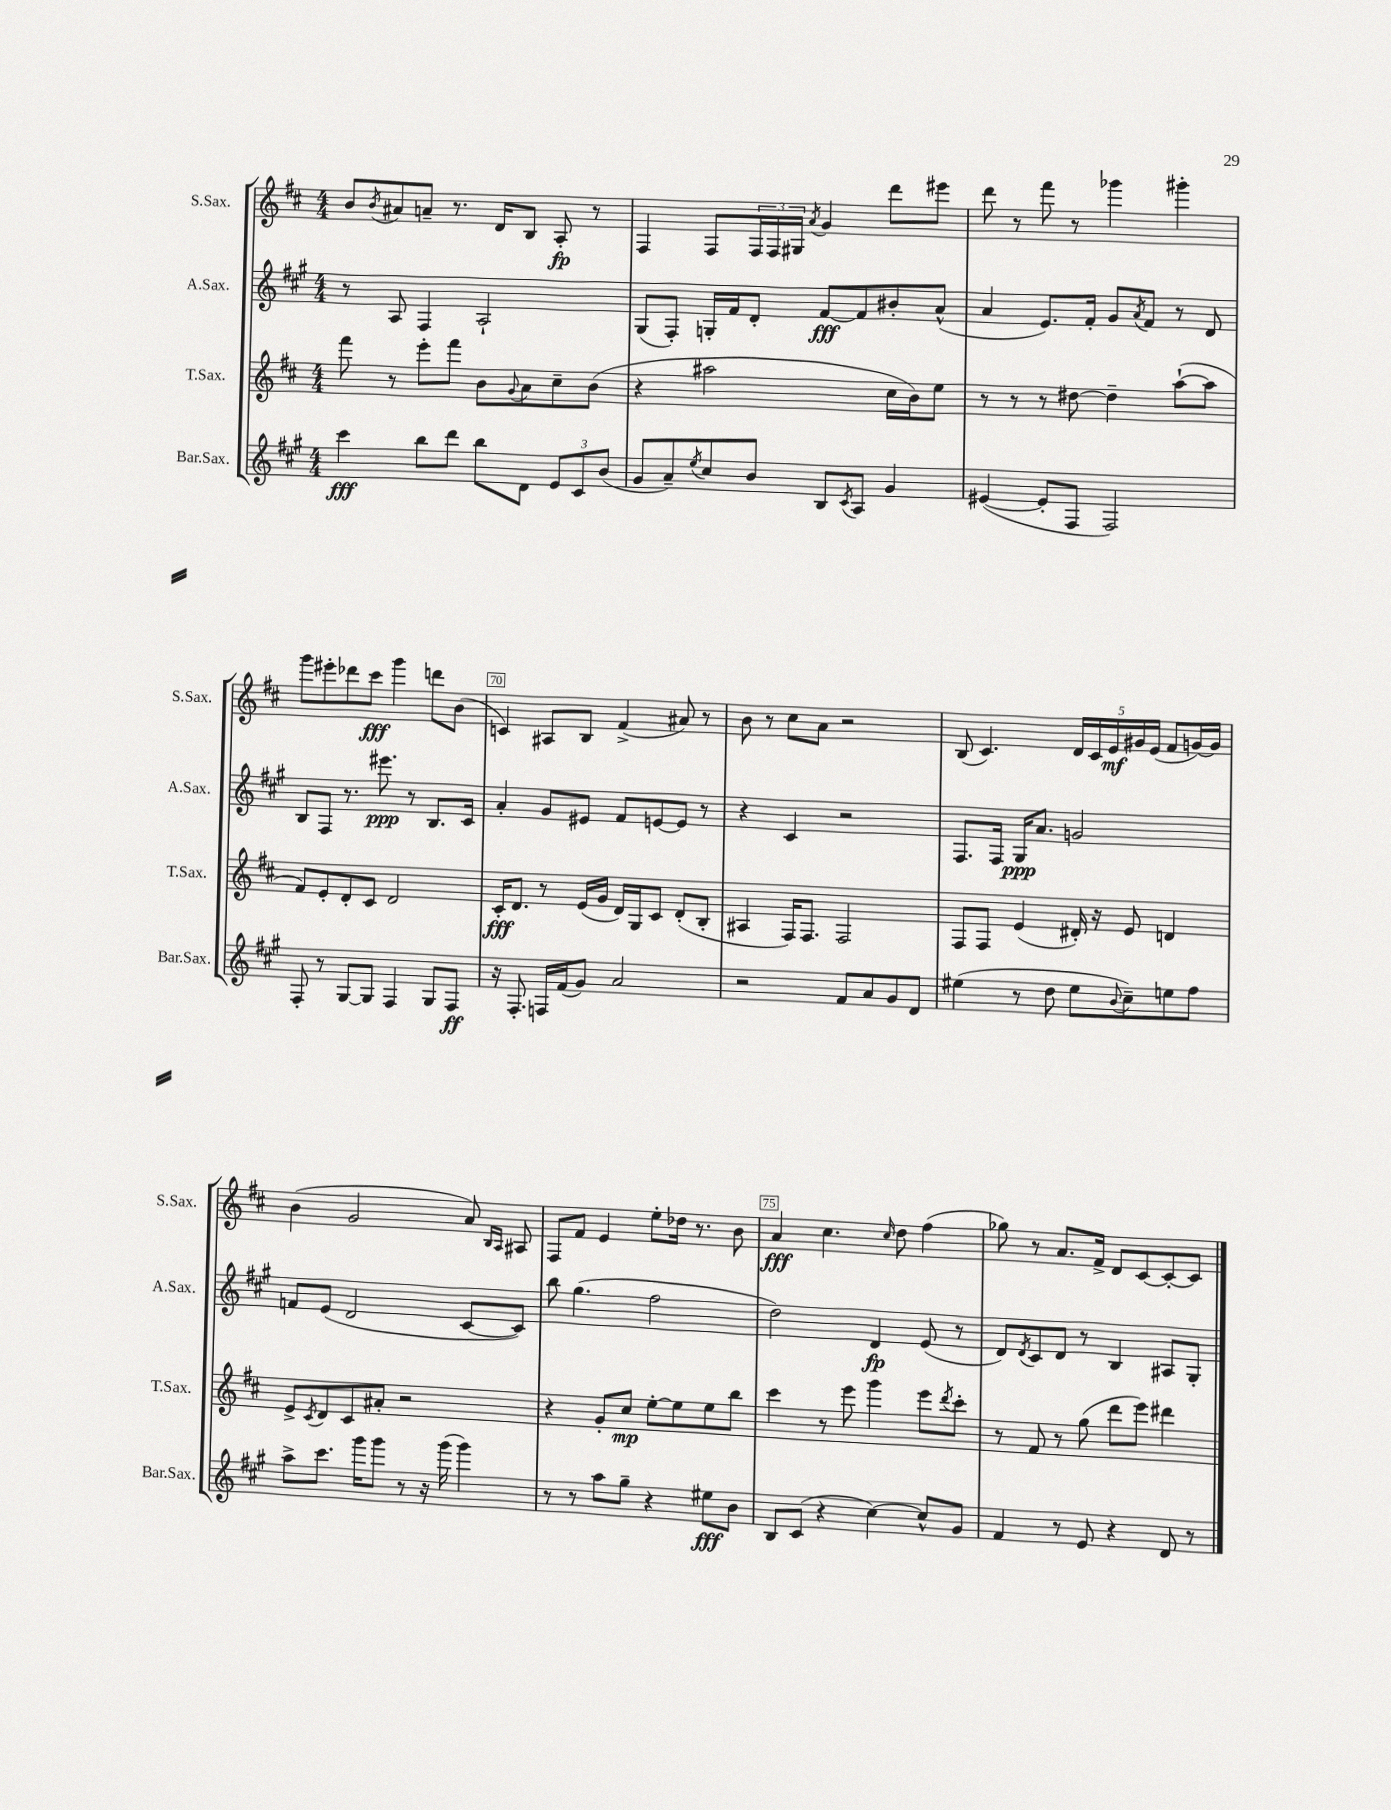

**kern	**dynam	**kern	**dynam	**kern	**dynam	**kern	**dynam
*part4	*part4	*part3	*part3	*part2	*part2	*part1	*part1
*staff4	*staff4	*staff3	*staff3	*staff2	*staff2	*staff1	*staff1
*I"Bar.Sax.	*	*I"T.Sax.	*	*I"A.Sax.	*	*I"S.Sax.	*
*I'Bar.Sax.	*	*I'T.Sax.	*	*I'A.Sax.	*	*I'S.Sax.	*
*clefG2	*	*clefG2	*	*clefG2	*	*clefG2	*
*k[f#c#g#]	*	*k[f#c#]	*	*k[f#c#g#]	*	*k[f#c#]	*
*M4/4	*	*M4/4	*	*M4/4	*	*M4/4	*
=66	=66	=66	=66	=66	=66	=66	=66
4ccc#\	fff	8fff#\	.	8r	.	8b/L	.
.	.	.	.	.	.	8qb/	.
.	.	8r	.	8A/	.	8a#X/	.
8bb\L	.	8eee'\L	.	4F#/	.	8an~/J	.
8ddd\J	.	8fff#\J	.	.	.	8.r	.
8bb\L	.	8b\L	.	2A`/	.	.	.
.	.	.	.	.	.	16d/KL	.
.	.	8qqg/	.	.	.	.	.
8d\J	.	8a\	.	.	.	8B/J	.
12e/L	.	8cc#~\	.	.	.	8A'/	fp
12c#/	.	.	.	.	.	.	.
.	.	(8b\J	.	.	.	8r	.
(12b/J	.	.	.	.	.	.	.
=67	=67	=67	=67	=67	=67	=67	=67
8g#/L	.	4r	.	(8G#/L	.	4F#/	.
8a~/)	.	.	.	8F#'/J)	.	.	.
8qee/	.	.	.	.	.	.	.
8cc#/	.	2aa#X\	.	16Gn'/LL	.	8F#/L	.
.	.	.	.	16f#/J	.	.	.
8b/J	.	.	.	8d'/J	.	24F#/L	.
.	.	.	.	.	.	24F#/	.
.	.	.	.	.	.	24G#X/JJ	.
.	.	.	.	.	.	8qa/	.
8B/L	.	.	.	[8f#/L	fff	4g/	.
8qc#/	.	.	.	.	.	.	.
8A/J	.	.	.	8f#/]	.	.	.
4g#/	.	16cc#\LL	.	8b#X'/	.	8ddd\L	.
.	.	16b\J)	.	.	.	.	.
.	.	8ee\J	.	(8a^^/J	.	8eee#X\J	.
=68	=68	=68	=68	=68	=68	=68	=68
([4e#X/	.	8r	.	4a/	.	8ddd\	.
.	.	8r	.	.	.	8r	.
8e#'/L]	.	8r	.	8.e/L)	.	8fff#\	.
8F#/J	.	[8dd#X\	.	.	.	8r	.
.	.	.	.	16f#'/Jk	.	.	.
2F#/)	.	4dd#~\]	.	8g#/L	.	4ggg-X\	.
.	.	.	.	8qa/	.	.	.
.	.	.	.	8f#/J	.	.	.
.	.	([8aa`\L	.	8r	.	4ggg#X'\	.
.	.	8aa\J]	.	8d/	.	.	.
!!LO:LB:g=z
=69	=69	=69	=69	=69	=69	=69	=69
8F#'/	.	8f#/L)	.	8B/L	.	8ggg\L	.
8r	.	8e'/	.	8F#/J	.	8eee#X'\	.
[8G#/L	.	8d'/	.	8.r	.	8ddd-X\	.
8G#/J]	.	8c#/J	.	.	.	8ccc#\J	fff
.	.	.	.	8.eee#X\	ppp	.	.
4F#/	.	2d/	.	.	.	4ggg\	.
.	.	.	.	8r	.	.	.
8G#/L	.	.	.	8.B/L	.	8dddn\L	.
8F#/J	ff	.	.	.	.	(8b\J	.
.	.	.	.	16c#/Jk	.	.	.
=70	=70	=70	=70	=70	=70	=70	=70
16r	.	16c#'/KL	fff	4a'/	.	4cn/)	.
8.F#'/	.	8.d/J	.	.	.	.	.
16Fn/LL	.	8r	.	8g#/L	.	8A#X/L	.
(16f#/J	.	.	.	.	.	.	.
8g#/J)	.	(16e/LL	.	8e#X/J	.	8B/J	.
.	.	16g/JJ	.	.	.	.	.
2a/	.	16d/LL)	.	8f#/L	.	(4f#^/	.
.	.	16G/J	.	.	.	.	.
.	.	8c#/J	.	[8en/	.	.	.
.	.	(8d'/L	.	8e/J]	.	8a#X/)	.
.	.	8B'/J	.	8r	.	8r	.
=71	=71	=71	=71	=71	=71	=71	=71
2r	.	4A#X/	.	4r	.	8b\	.
.	.	.	.	.	.	8r	.
.	.	16F#/KL)	.	4c#/	.	8cc#\L	.
.	.	8.F#/J	.	.	.	.	.
.	.	.	.	.	.	8a\J	.
8f#/L	.	2F#/	.	2r	.	2r	.
8a/	.	.	.	.	.	.	.
8g#/	.	.	.	.	.	.	.
8d/J	.	.	.	.	.	.	.
=72	=72	=72	=72	=72	=72	=72	=72
(4ee#X\	.	8F#/L	.	8.F#/L	.	(8B/	.
.	.	8F#/J	.	.	.	4.c#/)	.
.	.	.	.	16F#/Jk	.	.	.
8r	.	(4e/	.	16G#/KL	ppp	.	.
.	.	.	.	8.a/J	.	.	.
8dd\	.	.	.	.	.	.	.
8ee#\L	.	16d#X'/)	.	2gn/	.	20d/LL	.
.	.	.	.	.	.	20c#/	.
.	.	16r	.	.	.	.	.
.	.	.	.	.	.	20e/	mf
8qqb/	.	.	.	.	.	.	.
8cc#~\)	.	8e/	.	.	.	.	.
.	.	.	.	.	.	20g#X/	.
.	.	.	.	.	.	(20e/JJ	.
8een\	.	4dn/	.	.	.	8f#/L	.
8ff#\J	.	.	.	.	.	[16gn/L)	.
.	.	.	.	.	.	16g/JJ]	.
!!LO:LB:g=z
=73	=73	=73	=73	=73	=73	=73	=73
8aa^\L	.	8e^/L	.	8fn/L	.	(4b\	.
.	.	8qc#/	.	.	.	.	.
8.ccc#\J	.	8d/	.	(8e/J	.	.	.
.	.	8c#/	.	2d/	.	2g/	.
16ggg#\KL	.	.	.	.	.	.	.
8ggg#\J	.	8a#X'/J	.	.	.	.	.
8r	.	2r	.	.	.	.	.
16r	.	.	.	.	.	.	.
(16ggg#\	.	.	.	.	.	.	.
4ggg#\)	.	.	.	[8c#/L	.	8a/)	.
.	.	.	.	.	.	16qqB/LL	.
.	.	.	.	.	.	16qqA/JJ	.
.	.	.	.	8c#/J])	.	8A#X/	.
=74	=74	=74	=74	=74	=74	=74	=74
8r	.	4r	.	8bb\	.	8F#/L	.
8r	.	.	.	(4.gg#\	.	8f#/J	.
8aa\L	.	8g'/L	.	.	.	4e/	.
8gg#~\J	.	8cc#/J	mp	.	.	.	.
4r	.	[8ee'\L	.	2ff#\	.	8ee'\L	.
.	.	8ee\]	.	.	.	16dd-X\Jk	.
.	.	.	.	.	.	8.r	.
8ee#X\L	fff	8ee\	.	.	.	.	.
8b\J	.	8bb\J	.	.	.	8b\	.
=75	=75	=75	=75	=75	=75	=75	=75
8B/L	.	4ccc#\	.	2dd\)	.	4a/	fff
(8c#/J	.	.	.	.	.	.	.
4r	.	8r	.	.	.	4.cc#\	.
.	.	8eee\	.	.	.	.	.
[4cc#\)	.	4ggg\	.	4d/	fp	.	.
.	.	.	.	.	.	16qqcc#/	.
.	.	.	.	.	.	8dd\	.
8cc#^^/L]	.	8eee\L	.	(8e/	.	(4ff#\	.
.	.	8qddd/	.	.	.	.	.
8g#/J	.	8ccc#'\J	.	8r	.	.	.
=76	=76	=76	=76	=76	=76	=76	=76
4f#/	.	8r	.	8d/L)	.	8gg-X\)	.
.	.	.	.	8qd/	.	.	.
.	.	8f#/	.	8c#/	.	8r	.
8r	.	8r	.	8d/J	.	8.a/L	.
8e/	.	(8gg\	.	8r	.	.	.
.	.	.	.	.	.	16f#^/Jk	.
4r	.	8ddd\L	.	4B/	.	8d/L	.
.	.	8eee\J)	.	.	.	[8c#/	.
8d/	.	4ddd#X\	.	8A#X/L	.	8c#'/_	.
8r	.	.	.	8G#'/J	.	8c#/J]	.
==	==	==	==	==	==	==	==
*-	*-	*-	*-	*-	*-	*-	*-
